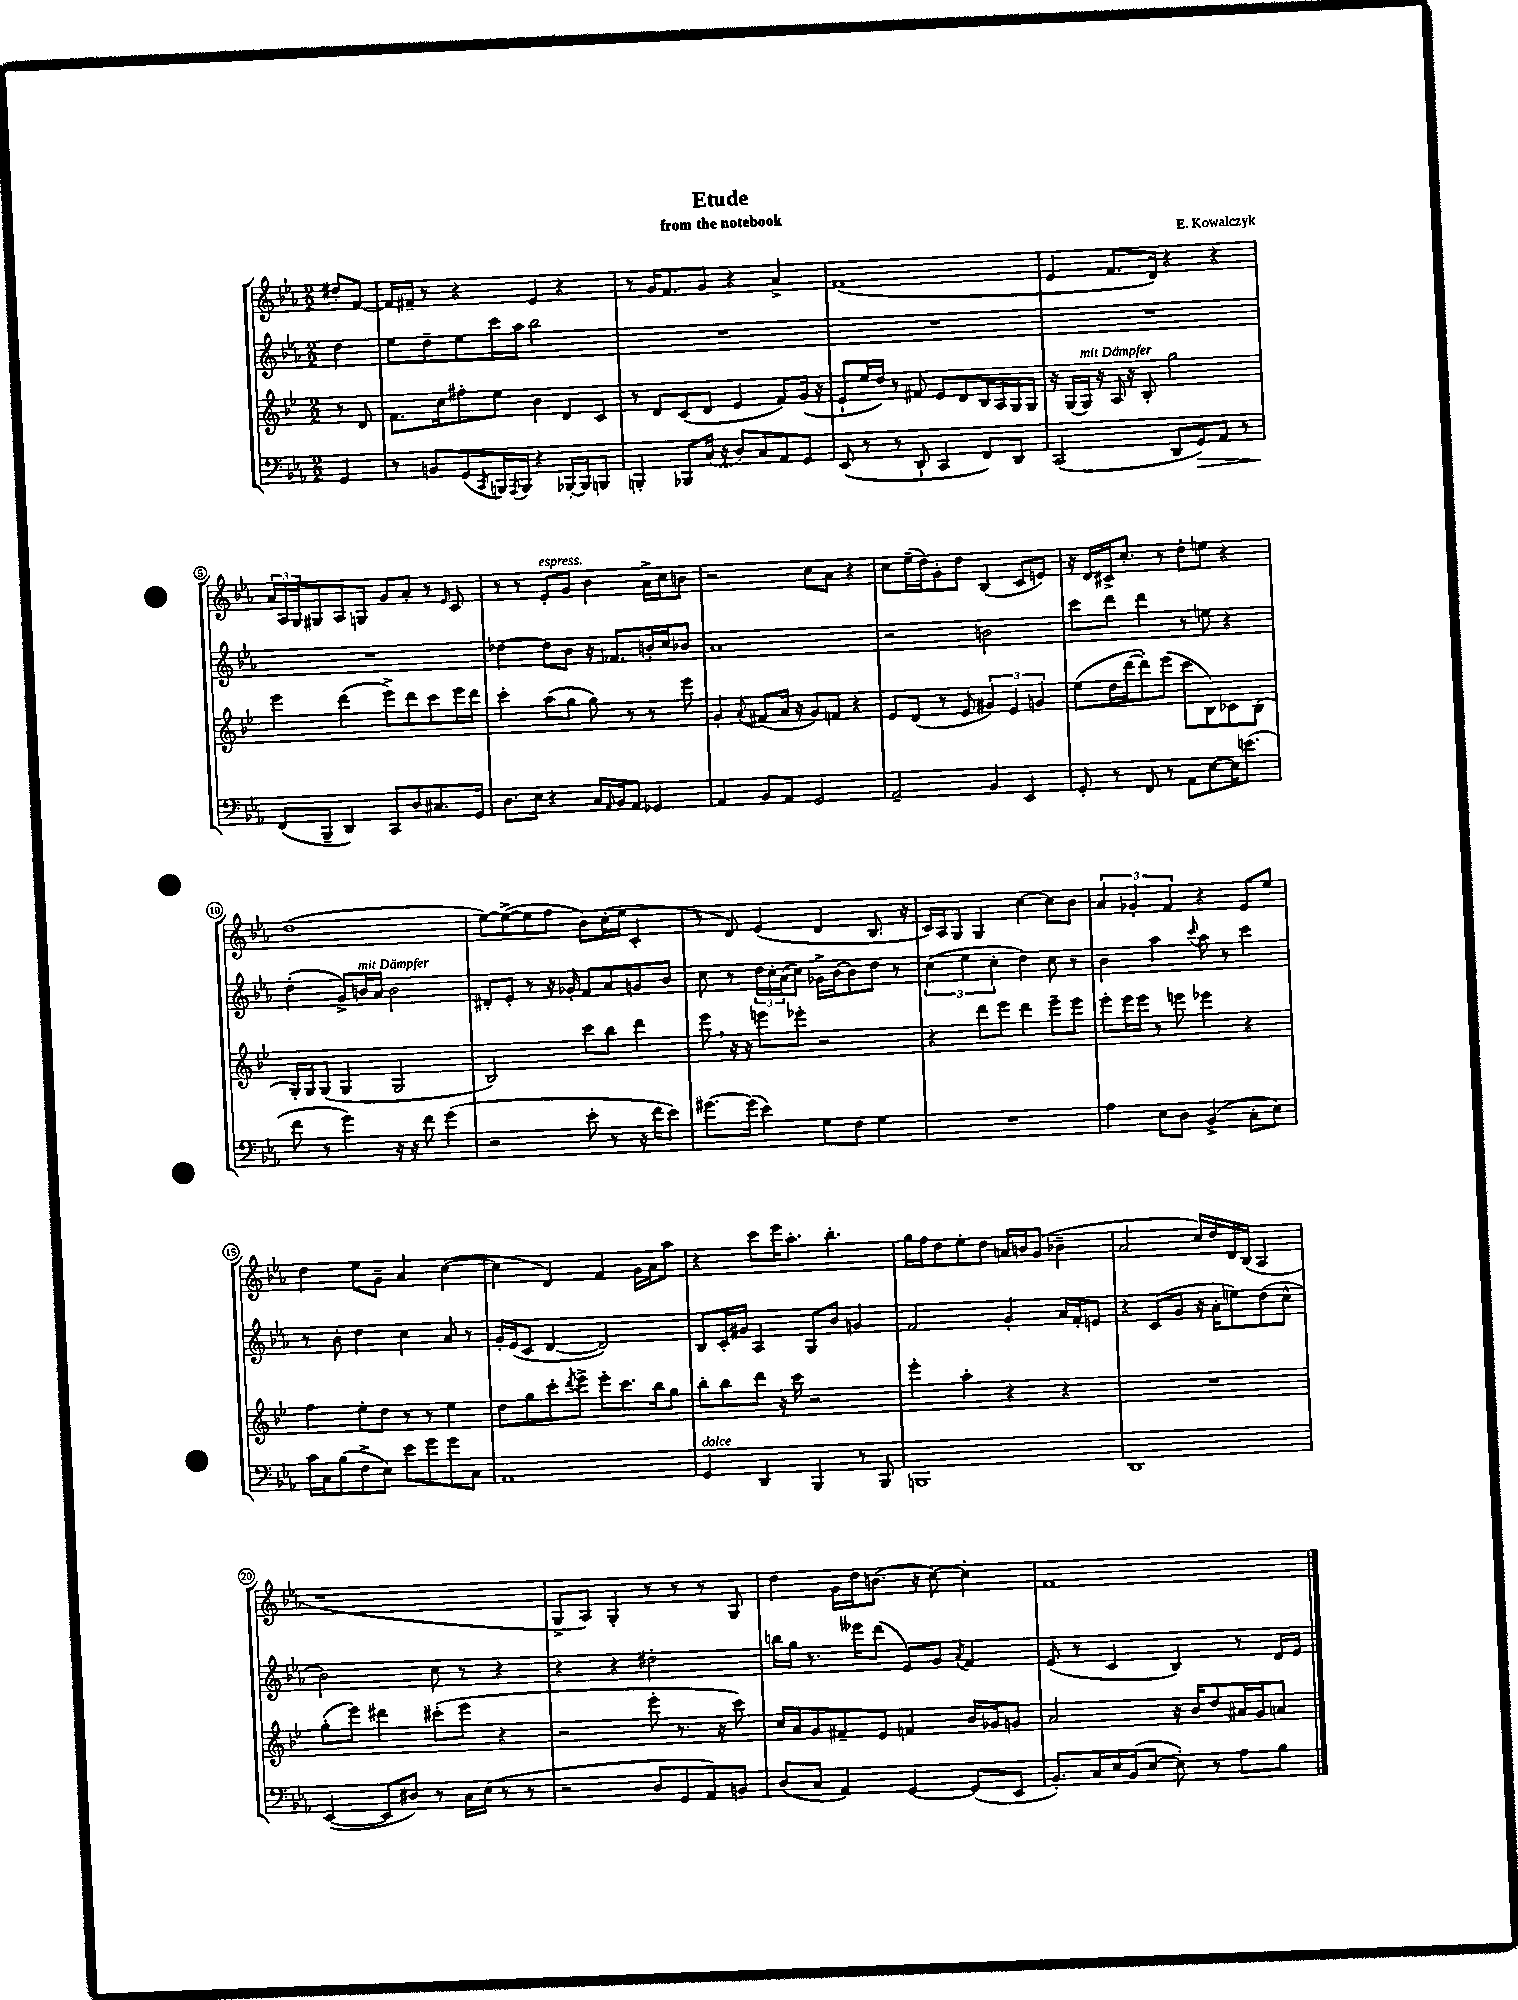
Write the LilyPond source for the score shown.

\header { title = "Etude" composer = "E. Kowalczyk" subtitle = "from the notebook" }
<<
\new StaffGroup <<
\new Staff = "s0" {
    \clef treble \key ees \major \numericTimeSignature \time 2/2 \partial 4
    dis''8-. f'8~ |
    f'16 fis'16-- r8 r4 ees'4 r4 |
    r8 g'16 f'8. g'8 r4 aes'4-> |
    f'1( |
    ees'4 f'8. d'16) r4 r4 |
    \tuplet 3/2 { aes'16 aes16 g16 } gis8 aes8 g8 g'8 aes'8-. r8 \grace { ees'16 } c'8 |
    r8 r8 ees'8-.^\markup { \italic "espress." } g'8 bes'4 aes'16-> c''16 b'8 |
    r2 c''8 aes'8 r4 |
    c''8 ees''16--( d''16) g'8-. d''8 bes4( c'8 e'8) |
    r16 d'16 cis'16-> c''8.-. r8 d''8-. e''8 r4 |
    d''1( |
    ees''8~) ees''8~->( ees''8 f''8 bes'8) c''16-.( ees''16 c'4-. |
    r8 d'8) ees'4( d'4 bes8. r16 |
    c'16) aes16 g8 g4 c''4~ c''8 bes'8 |
    \tuplet 3/2 { aes'4 ges'4-. f'4 } r4 ees'8 ees''8 |
    d''4 ees''8 g'8-- aes'4 c''4~( |
    c''4 d'4) f'4 g'16 aes'16 aes''8 |
    r4 c'''8 ees'''16 aes''8.-. bes''4.-. |
    g''16 f''16 d''8 ees''8-. d''8 a'16 b'16 g'8( bes'4-- |
    aes'2 c''16) d''16 d'16 bes16( aes4 |
    r1 |
    g8-> aes8) g4-. r8 r8 r8 g8 |
    d''4 g'16 d''16 b'8.( r16 c''8~) c''4-. |
    f'1 \bar "|." |
}
\new Staff = "s1" {
    \clef treble \key ees \major \numericTimeSignature \time 2/2 \partial 4
    d''4 |
    ees''8 d''8-- ees''8 c'''16 aes''16 bes''2 |
    R1 |
    R1 |
    R1 |
    R1 |
    des''4~ des''8 bes'8 r16 fes'8. b'16-. c''16 bes'8 |
    aes'1 |
    r2 b'2 |
    c'''8 d'''8 d'''4 r8 e''8 r4 |
    d''4-.( g'8->) b'16^\markup { \italic "mit Dämpfer" } aes'16 b'2 |
    dis'8-. ees'8-. r8 r16 ges'16-. f'8 aes'8 g'8 bes'8 |
    c''8 r8 \tuplet 3/2 { d''16 c''16-. aes'16( } c''8) ges'16-> bes'16~ bes'8 d''8 r8 |
    \tuplet 3/2 { c''4( ees''4 c''4-. } d''4) c''8 r8 |
    bes'4 aes''4 \appoggiatura { c'''8 } aes''8 r8 c'''4 |
    r8 bes'8-. d''4 c''4 aes'8 r8 |
    g'16-. ees'16( c'8 d'4~ d'2) |
    bes8 c'16-. gis'16 aes4 g8 bes'8 g'4 |
    f'2 g'4-. aes'16 f'16-. e'8 |
    r4 c'8( g'8 r16 aes'16-. e''8) d''8( c''8-^ |
    bes'2) c''8 r8 r4 |
    r4 r4 dis''2-. |
    b''16 g''16 r8. eeses'''16 d'''8( ees'8) g'8 \acciaccatura { aes'8 } f'4 |
    ees'8( r8 c'4 bes4) r8 d'16 ees'16 \bar "|." |
}
\new Staff = "s2" {
    \clef treble \key bes \major \numericTimeSignature \time 2/2 \partial 4
    r8 d'8 |
    f'8. c''16 fis''8-. ees''8 bes'4 d'8 c'8 |
    r8 d'8 c'8( d'8 ees'4 f'8) g'16( r16 |
    ees'8-! ees''16 d''16) r8 fis'8 ees'8 d'8 bes16 a16 g16 g16 |
    r16 g16( g16^\markup { \italic "mit Dämpfer" }) r16 a16 r16 bes8-. g''2 |
    ees'''4 d'''4( ees'''8->) d'''8 c'''8 ees'''16 d'''16 |
    c'''4-. a''8( g''8 g''8) r8 r8 ees'''8 |
    g'4-. \appoggiatura { a'8 } fis'8( a'16 r16 g'8) f'8 r4 |
    ees'8 d'8( r8 ees'8 \tuplet 3/2 { gis'4) ees'4 g'4 } |
    ees''8( d''16 d'''16~ d'''8-.) ees'''8( c'''8 bes8) ces'8 bes8( |
    g16-.) g16 g8( g4 g2 |
    bes2) c'''8 bes''8 d'''4 |
    ees'''8 \breathe r16 r16 e'''8 ees'''8-. r2 |
    r4 d'''8 ees'''8 d'''4 ees'''8-- ees'''8 |
    ees'''8-. ees'''16 ees'''16 r8 e'''8 ees'''4 r4 |
    f''4 ees''8-. d''8 r8 r8 ees''4 |
    d''8 g''8 c'''8-. \acciaccatura { d'''8 } ees'''8-> ees'''8-. c'''8. bes''16 g''8 |
    bes''8-. bes''8 d'''8 r16 c'''16 r2 |
    ees'''4-. a''4-. r4 r4 |
    R1 |
    g''8-.( ees'''8) dis'''4 cis'''8-.( ees'''8 r4 |
    r2 ees'''8-. r8. r16 c'''8) |
    c''16 a'16 g'8 fis'8-- ees'8 f'4 bes'16 ges'16 g'8 |
    a'2 r16 bes'16 d''8 ais'16 g'16 a'8 \bar "|." |
}
\new Staff = "s3" {
    \clef bass \key ees \major \numericTimeSignature \time 2/2 \partial 4
    g,4 |
    r8 b,8 g,8( \acciaccatura { c,8 } b,,16) \acciaccatura { aes,,8 } b,,16 r4 bes,,16~-. bes,,16 b,,8 |
    b,,4-. bes,,8 \once \slurDashed c16( r16 d8) c8 aes,8 g,8 |
    ees,8( r8 r8 d,8-! c,4 f,8) d,8 |
    c,2( d,8 g,8\>) aes,8 r8 |
    f,8\!( bes,,8-- d,4) c,8 d8 cis8. g,16 |
    d8. ees16 r4 c16 \grace { aes,16 } bes,16 aes,8 ges,4 |
    aes,4 bes,8 aes,8 g,2 |
    aes,2-- bes,4 ees,4 |
    g,8-. r8 f,8 r8 aes,8 ees8~ ees16 e'8.( |
    f'8 r8 g'4) r16 r16 f'8 g'4( |
    r2 ees'8-. r8 r16 f'16 ees'8) |
    gis'8.~ gis'16( ees'4) g8 f8 g4 |
    R1 |
    aes4 ees8 d8 bes,4->( c8-. ees8) |
    c'16 c16 bes8( f8-> ees8) ees'8 g'8 g'8 c8 |
    aes,1 |
    g,4^\markup { \italic "dolce" } d,4 bes,,4 r8 bes,,8 |
    b,,1 |
    d,1 |
    ees,4~( ees,8 dis8) r8 c16 ees16( r8 r8 |
    r2 d8 g,8 aes,8) b,8 |
    d8( c8 aes,4) g,4~ g,8( ees,8 |
    bes,8.-.) c16 ees16 bes,16( ees8~ ees8-.) r8 aes8 bes8 \bar "|." |
}
>>
>>
\layout { \context { \Score \override BarNumber.stencil = #(make-stencil-circler 0.1 0.3 ly:text-interface::print) } }
